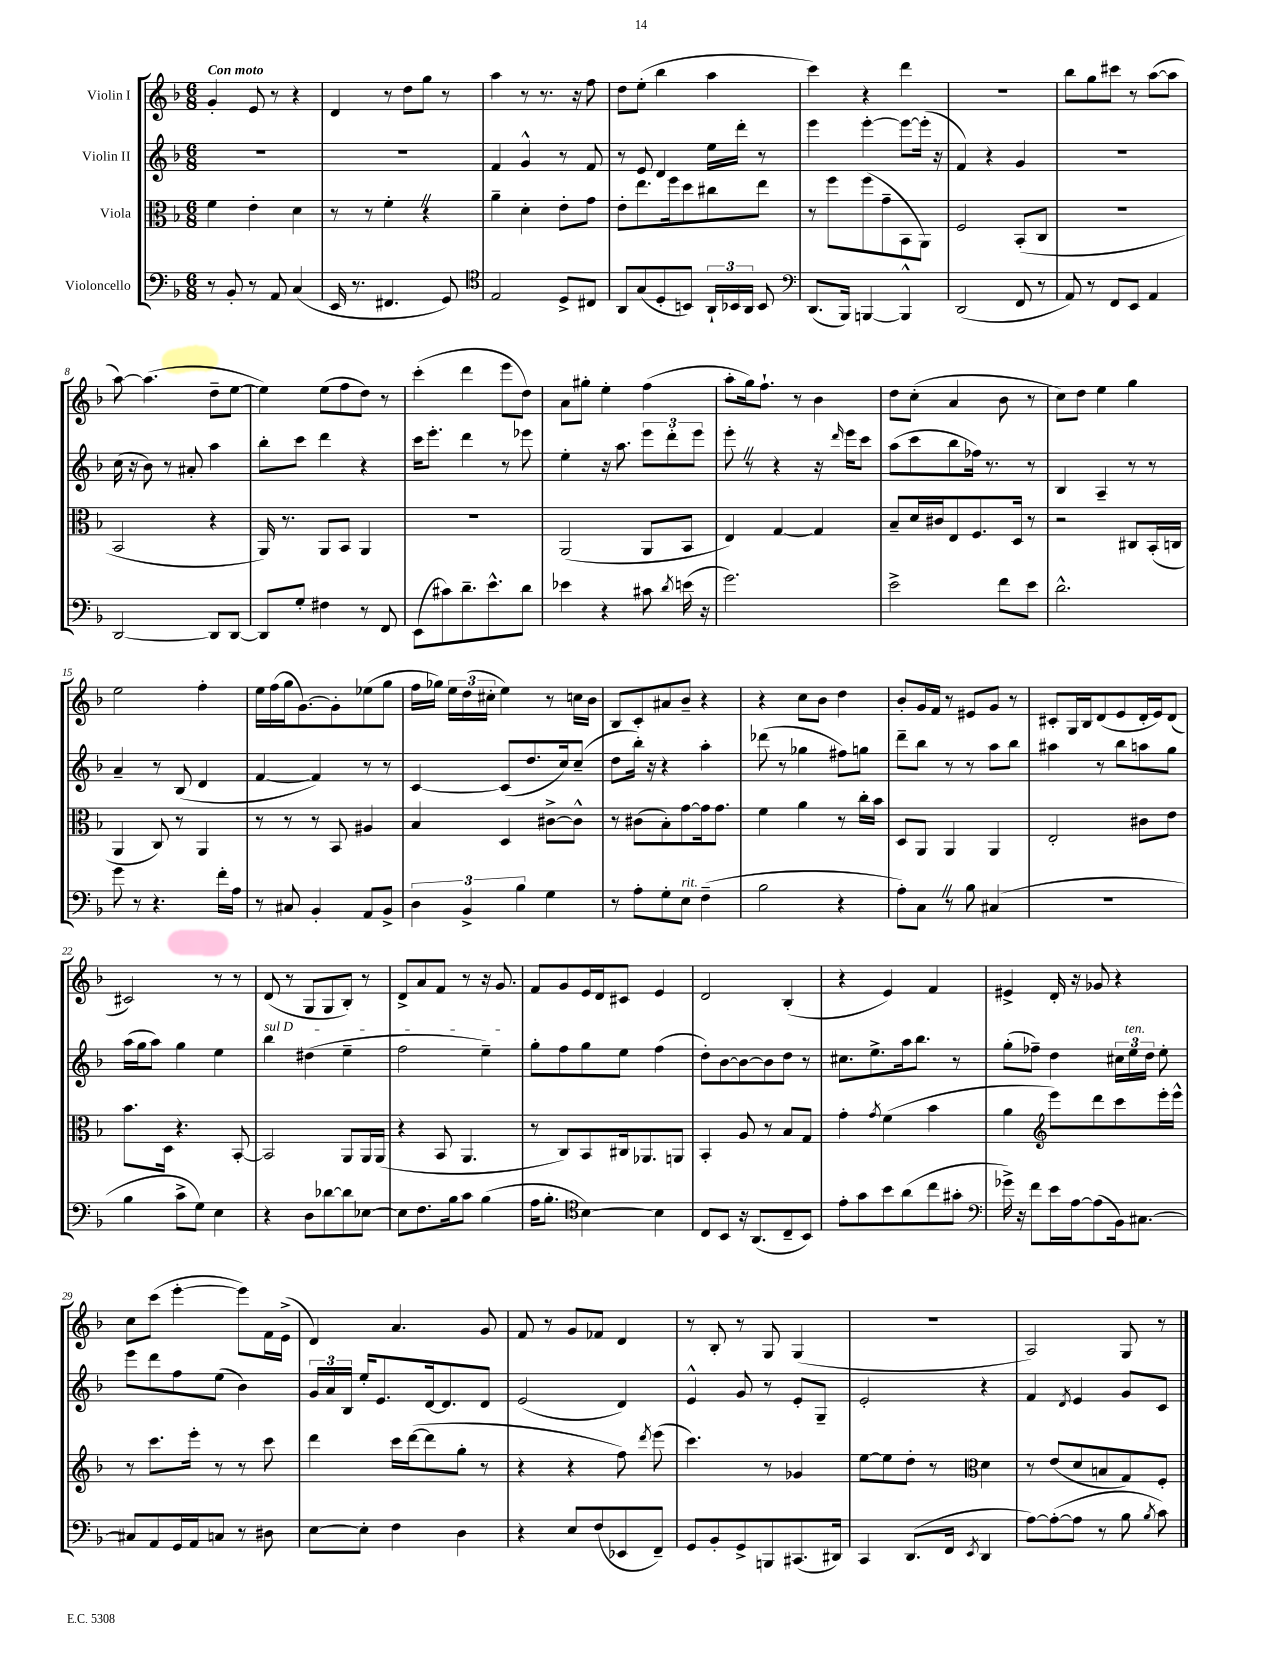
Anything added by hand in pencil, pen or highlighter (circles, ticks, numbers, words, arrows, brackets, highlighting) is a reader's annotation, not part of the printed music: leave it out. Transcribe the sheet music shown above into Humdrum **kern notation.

**kern	**kern	**kern	**kern
*part4	*part3	*part2	*part1
*staff4	*staff3	*staff2	*staff1
*I"Violoncello	*I"Viola	*I"Violin II	*I"Violin I
*clefF4	*clefC3	*clefG2	*clefG2
*k[b-]	*k[b-]	*k[b-]	*k[b-]
*M6/8	*M6/8	*M6/8	*M6/8
=1	=1	=1	=1
!	!	!	!LO:TX:a:B:t=Con moto
8r	4f\	2.r	4g'/
8BB-'/	.	.	.
8r	4e'\	.	8e/
8AA/	.	.	8r
(4C/	4d\	.	4r
=2	=2	=2	=2
16EE/	8r	2.r	4d/
8.r	.	.	.
.	8r	.	.
4.FF#X/	4f'Z\	.	8r
.	.	.	8dd\L
.	4r	.	8gg\J
8GG/)	.	.	8r
=3	=3	=3	=3
*clefC4	*	*	*
2E/	4a~\	4f/	4aa\
.	4d'\	4g^^/	8r
.	.	.	8.r
8D^/L	8e'\L	8r	.
.	.	.	16r
8C#X/J	8g\J	8f/	8ff\
=4	=4	=4	=4
8AA/L	8e'\L	8r	8dd\L
(8G/	8.ee\	8e/	(8ee'\J
8D'/	.	4d/	4bb-\
.	16ff\k	.	.
8BBn/J)	8dd\	.	.
24AA`/LL	8cc#X\	16ee\LL	4aa\
24BB-X/	.	.	.
.	.	16ddd'\JJ	.
24AA/JJ	.	.	.
8BB-/	8ee\J	8r	.
=5	=5	=5	=5
*clefF4	*	*	*
(8.DD/L	8r	4eee\	4ccc\)
.	8ff\L	.	.
16BBB-/Jk)	.	.	.
[4BBBn/	(8ff\	[4eee'\	4r
.	8g~\	.	.
4BBB^^/]	8BB-\	8eee\L_	4ddd\
.	8AA\J)	(16eee'\Jk]	.
.	.	16r	.
=6	=6	=6	=6
(2DD/	2F/	4f/)	2.r
.	.	4r	.
8FF/	(8BB-'/L	4g/	.
8r	8C/J	.	.
=7	=7	=7	=7
8AA/)	2.r	2.r	8bb-\L
8r	.	.	8gg\
8FF/L	.	.	8ccc#X\J
8EE/J	.	.	8r
4AA/	.	.	([8aa\L
.	.	.	8aa\J]
!!LO:LB:g=z
=8	=8	=8	=8
[2DD/	2BB-/	(16cc\	[8aa\)
.	.	16r	.
.	.	8b-\)	(4.aa\]
.	.	8r	.
.	.	8a#X'/	.
8DD/L]	4r	4aa\	8dd~\L
[8DD/J	.	.	[8ee\J
=9	=9	=9	=9
8DD/L]	16AA/)	8bb-'\L	4ee\])
.	8.r	.	.
8G'/J	.	8ccc\J	.
4F#X\	8AA/L	4ddd\	(8ee\L
.	8BB-/J	.	8ff\
8r	4AA/	4r	8dd\J)
8FF/	.	.	8r
=10	=10	=10	=10
(8EE\L	2.r	16ccc\KL	(4ccc'\
.	.	8.eee'\J	.
8c#X\)	.	.	.
8.d~\	.	4ddd\	4ddd\
8.e^^\	.	.	.
.	.	8r	8eee\L
8d\J	.	8eee-X\	8dd\J)
=11	=11	=11	=11
4e-X\	(2AA/	4ee'\	8a\L
.	.	.	8gg#X'\J
4r	.	16r	4ee'\
.	.	8.aa\	.
8c#X\	8AA/L	12eee\L	(4ff\
.	.	12ddd'\	.
8qd/	.	.	.
(16en\	8BB-/J	.	.
.	.	12eee\J	.
16r	.	.	.
=12	=12	=12	=12
2.g\)	4E/)	8eee'Z\	8aa'\L
.	.	8r	16gg\k)
.	.	.	8.ff`\J
.	[4G/	4r	.
.	.	.	8r
.	4G/]	16r	4b-\
.	.	16qqddd/	.
.	.	16eee\KL	.
.	.	8ccc\J	.
=13	=13	=13	=13
2e^\	8B-~/L	(8aa\L	8dd\L
.	16d/L	8ccc\	(8cc'\J
.	16c#X/J	.	.
.	8E/	8bb-\	4a/
.	8.F/	16ff-X\Jk)	.
.	.	8.r	.
8f\L	.	.	8b-\
.	16D/Jk	.	.
8e\J	8r	8r	8r
=14	=14	=14	=14
2.d^^\	2r	4B-/	8cc\L)
.	.	.	8dd\J
.	.	4A~/	4ee\
.	8C#X/L	8r	4gg\
.	(16BB-'/L	8r	.
.	16Cn/JJ	.	.
!!LO:LB:g=z
=15	=15	=15	=15
8g\	4AA/	4a~/	2ee\
8r	.	.	.
4.r	8C/)	8r	.
.	8r	(8B-/	.
.	4AA/	4d/	4ff'\
16f'\LL	.	.	.
16A\JJ	.	.	.
=16	=16	=16	=16
8r	8r	[4f/	16ee\LL
.	.	.	(16ff\
8C#X/	8r	.	16gg\J
.	.	.	[8.g\)
4BB-'/	8r	4f/])	.
.	8BB-/	.	8g'\]
8AA/L	4A#X/	8r	(8ee-X\
8BB-^/J	.	8r	8gg\J
=17	=17	=17	=17
6D\	4B-/	[4c/	16ff\LL
.	.	.	16gg-X\JJ)
.	.	.	24ee\LL
6BB-^/	.	.	(24dd\
.	.	.	24cc#X'\JJ
.	4D/	(8c/L]	4ee\)
6B-\	.	.	.
.	.	8.dd/	.
4G\	[8c#X^\L	.	8r
.	.	16cc/k)	.
.	8c#^^\J]	(8cc~/J	16ccn\LL
.	.	.	16b-\JJ
=18	=18	=18	=18
8r	8r	8dd\L	8B-/L
8A'\L	(8c#X\L	16bb-'\Jk)	8c'/
.	.	16r	.
8G'\	8B-'\)	4r	8a#X/
!LO:TX:a:i:t=rit.	!	!	!
8E\J	[8g\	.	8b-~/J
(4F~\	16g\k]	4aa'\	4r
.	8.g\J	.	.
=19	=19	=19	=19
2B-\	4f\	(8ddd-X\	4r
.	.	8r	.
.	4a\	4gg-X\	8cc\L
.	.	.	8b-\J
4r	8r	8ff#X\L)	4dd\
.	16cc'\LL	8ggn\J	.
.	16b-\JJ	.	.
=20	=20	=20	=20
8A'\L)	8D/L	8ddd~\L	8b-'/L
8CZ\J	8AA/J	8bb-\J	16g/L
.	.	.	16f/JJ
8r	4AA/	8r	8r
8B-\	.	8r	8e#X/L
(4C#X/	4AA/	8aa\L	8g/J
.	.	8bb-\J	8r
=21	=21	=21	=21
2.r	2E'/	4aa#X\	8c#X'/L
.	.	.	16G/L
.	.	.	16B-/J
.	.	8r	(8d/
.	.	8bb-\L	8e/
.	8c#X\L	8aan\	16d'/L
.	.	.	16e/J)
.	8e\J	8gg\J	(8d/J
!!LO:LB:g=z
=22	=22	=22	=22
4B-\	8.b-\L	(16aa\LL	2c#X/)
.	.	16gg\J	.
.	.	8aa\J)	.
.	16D\Jk	.	.
8c^\L	4.r	4gg\	.
8G\J)	.	.	.
4E\	.	4ee\	8r
.	[8BB-'/	.	8r
=23	=23	=23	=23
!	!	!LO:TX:a:i:t=sul D	!
4r	2BB-/]	4bb-\	(8d/
.	.	.	8r
8D\L	.	(4dd#X\	8G/L
[8d-X\	.	.	8G/
8d-\]	8AA/L	4ee~\	8B-'/J)
[8E-X\J	16AA/L	.	8r
.	(16AA/JJ	.	.
=24	=24	=24	=24
8E-\L]	4r	2ff\	8d^/L
8.F\	.	.	8a/
.	8BB-/	.	8f/J
16B-\k	.	.	.
8c\J	4.AA/	.	8r
(4B-\	.	4ee~\)	16r
.	.	.	8.g/
=25	=25	=25	=25
16A\KL	8r	8gg'\L	8f/L
8.B-'\J	.	.	.
.	8C/L)	8ff\	8g/
*clefC4	*	*	*
[4B-\)	8BB-/	8gg\	16e/L
.	.	.	16d/J
.	16C#X/k	8ee\J	8c#X/J
.	8.AA-X/	.	.
4B-\]	.	(4ff\	4e/
.	8AAn/J	.	.
=26	=26	=26	=26
8C/L	4BB-'/	8dd'\L)	2d/
8BB-/J	.	[8b-\	.
16r	8A/	8b-\_	.
(8.AA/L	.	.	.
.	8r	8b-\]	.
8C~/	8B-/L	8dd\J	(4B-'/
8BB-/J)	8G/J	8r	.
=27	=27	=27	=27
8e'\L	4g'\	8.cc#X\L	4r
8g\	.	.	.
.	.	8.ee^\	.
.	8qg/	.	.
8b-\	(4f\	.	4e/)
(8a\	.	16aa\k	.
.	.	8.bb-\J	.
8cc\	4b-\	.	4f/
8g#X'\J	.	8r	.
=28	=28	=28	=28
*clefF4	*	*	*
16g-X^\)	4a\	(8gg'\L	4e#X^/
16r	.	.	.
8f\L	.	8ff-X~\J)	.
*	*clefG2	*	*
16e\L	8eee\L)	4dd\	16d'/
[16A\J	.	.	16r
(8A\]	8ddd\	.	8g-X/
16BB-\k)	8ccc\	24cc#X\LL	4r
!	!	!LO:TX:a:i:t=ten.	!
.	.	24ee\	.
[8.C#X\J	.	.	.
.	.	24dd\JJ	.
.	16eee'\L	8ee'\	.
.	16eee^^\JJ	.	.
!!LO:LB:g=z
=29	=29	=29	=29
8C#X/L]	8r	8eee\L	8cc\L
8AA/	8.ccc\L	8ddd\	(8ccc\J
16GG/L	.	8ff\	[4eee'\
16AA/J	16eee'\Jk	.	.
8Cn/J	8r	(8ee\J	.
8r	8r	4b-\)	8eee\L])
8D#X\	8ccc\	.	16f\L
.	.	.	(16e^\JJ
=30	=30	=30	=30
[8E\L	4ddd\	24g/LL	4d/)
.	.	24a/	.
.	.	24B-/JJ	.
8E'\J]	.	16ee'/KL	.
.	.	8.e/	.
4F\	16ccc\LL	.	4.a/
.	([16ddd\J	.	.
.	8ddd\]	[16d/k	.
.	.	8.d/]	.
4D\	8gg'\J	.	.
.	8r	8d/J	8g/
=31	=31	=31	=31
4r	4r	(2e/	8f/
.	.	.	8r
8E/L	4r	.	8g/L
(8F/	.	.	8f-X/J
8EE-X/	8ff\)	4d/)	4d/
.	8qddd/	.	.
8FF~/J)	(8eee\	.	.
=32	=32	=32	=32
8GG/L	4.ccc\)	4e^^/	8r
8BB-'/	.	.	8B-'/
8GG^/	.	8g/	8r
8BBBn/	8r	8r	8G/
(8.CC#X/	4g-X/	8e'/L	(4G/
.	.	8G~/J	.
16DD#X/Jk)	.	.	.
=33	=33	=33	=33
4CC/	[8ee\L	2e'/	2.r
.	8ee\]	.	.
(8.DD/L	8dd'\J	.	.
.	8r	.	.
16FF/Jk	.	.	.
8qEE/	.	.	.
*	*clefC3	*	*
4DD/	4d\	4r	.
=34	=34	=34	=34
[8A\L)	8r	4f/	2A/)
(8A'\_	(8e/L	.	.
.	.	8qd/	.
8A\J]	8d/	4e/	.
8r	8Bn/	.	.
8B-\	8G/)	8g/L	8G/
8qB-/	.	.	.
8c\)	8F'/J	8c/J	8r
==	==	==	==
*-	*-	*-	*-
